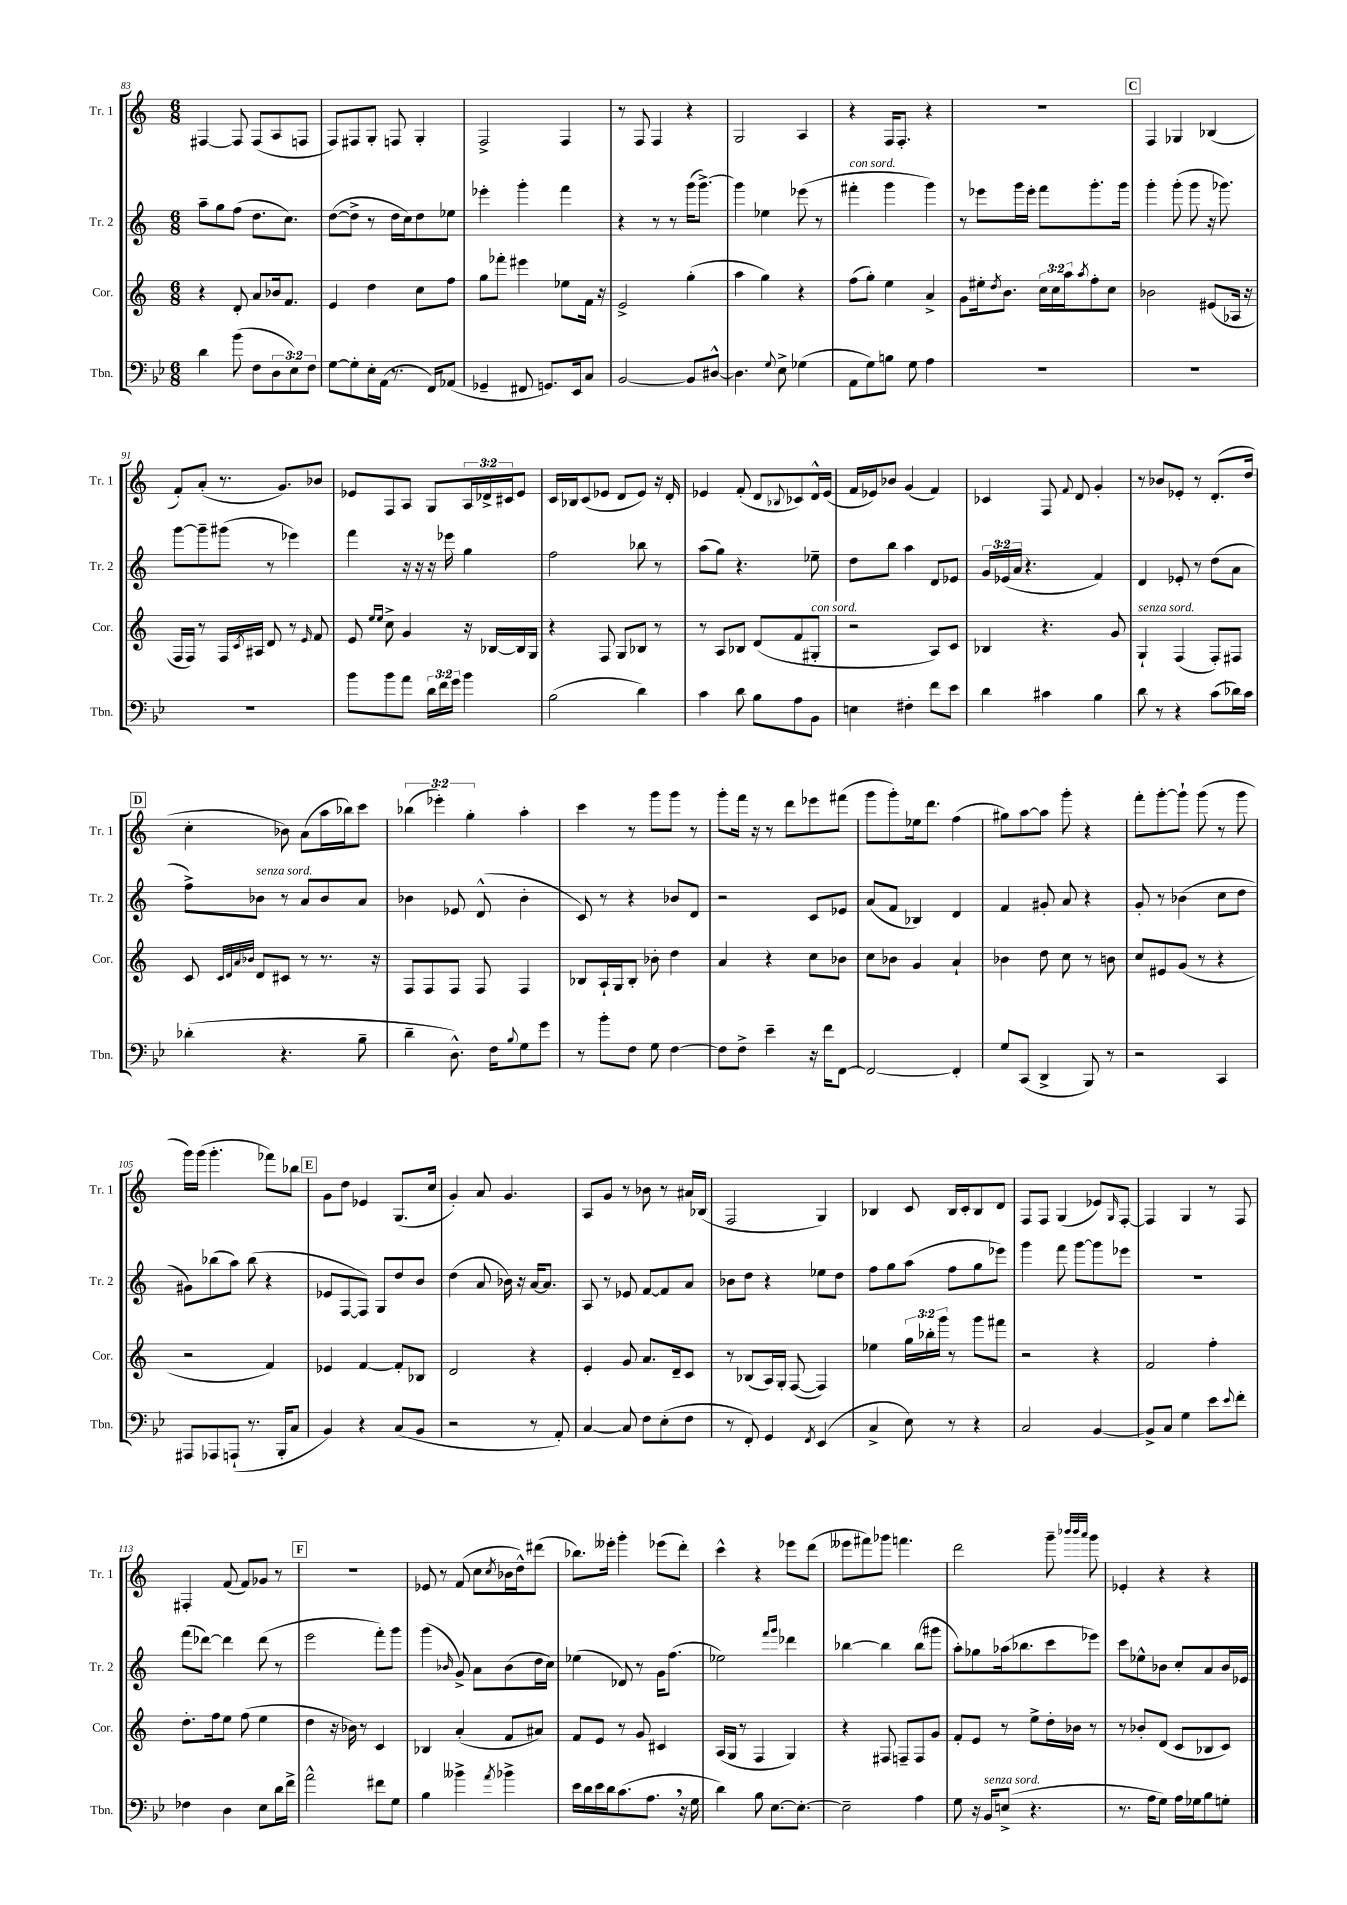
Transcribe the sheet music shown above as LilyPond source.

<<
\new StaffGroup <<
\new Staff = "s0" \with { instrumentName = "Tr. 1" shortInstrumentName = "Tr. 1" } {
    \clef treble \key c \major \numericTimeSignature \time 6/8 \override Staff.TupletNumber.text = #tuplet-number::calc-fraction-text
    fis4~ fis8 fis8( a8 f8 |
    f8) fis8 g8-. f8 g4-. |
    f2-> f4 |
    r8 f8 f4 r4 |
    g2 a4 |
    r4 f16 f8.-. r4 |
    R2. |
    \mark \markup { \box "C" } f4 ges4 bes4( |
    f'8-.) a'8-.( r8. g'8.) bes'8 |
    ees'8 f8 a8 g8 \tuplet 3/2 { a16 des'16-> cis'16 } ees'8 |
    c'16 bes16 c'8( ees'8 d'8 ees'8) r16 d'16-. |
    ees'4 f'8-.( d'8 \appoggiatura { bes8 } ces'8) d'16-^ ees'16( |
    f'16 ees'16) bes'8 g'4( f'4) |
    ces'4 f8 \appoggiatura { f'8 } d'8 g'4-. |
    r8 bes'8 ees'8-. r8 d'8.-.( d''16 |
    \mark \markup { \box "D" } c''4-. bes'8) a'8( a''16 bes''16) c'''8 |
    \tuplet 3/2 { bes''4( ees'''4-.) g''4-. } a''4-. |
    c'''4 r8 g'''8 g'''8 r8 |
    g'''8-. f'''16 r16 r8 d'''8 ees'''8 fis'''8( |
    g'''8 g'''8-.) ees''16 d'''8. f''4( |
    gis''8) a''8~ a''8 g'''8-. r4 |
    f'''8-. g'''8~-. g'''8-! g'''8( r8 g'''8 |
    g'''16) g'''16( g'''4.-. fes'''8) bes''8 |
    \mark \markup { \box "E" } g'8 d''8 ees'4 g8.( c''16 |
    g'4-.) a'8 g'4. |
    a8 g'8 r8 bes'8 r8 ais'16 bes16( |
    f2 g4) |
    bes4 c'8 bes16 c'16-. bes8 d'8 |
    f8 f8 g4( ees'8) \grace { g16 } f8~-. |
    f4 g4 r8 f8 |
    fis4-. f'8( f'8) ges'8 r8 |
    \mark \markup { \box "F" } R2. |
    ees'8 r8 f'8( c''8 \acciaccatura { c''8 } bes'16 d''16-^) dis'''8( |
    bes''8.) eeses'''16-. g'''4-. ees'''8( d'''8-.) |
    c'''4-^ r4 ees'''8 d'''8( |
    eeses'''8 fis'''8) ges'''8 f'''4. |
    d'''2 g'''8-- \grace { bes'''32 bes'''32 a'''32 } g'''8 |
    ees'4-. r4 r4 \bar "|." |
}
\new Staff = "s1" \with { instrumentName = "Tr. 2" shortInstrumentName = "Tr. 2" } {
    \clef treble \key c \major \numericTimeSignature \time 6/8 \override Staff.TupletNumber.text = #tuplet-number::calc-fraction-text
    a''8-- g''8 f''8( d''8. c''8.) |
    d''8~( d''8-> r8 d''16 c''16) d''8 ees''8 |
    ees'''4-. g'''4-. f'''4 |
    r4 r8 r8 g'''16( g'''8.~->) |
    g'''4 ees''4 ees'''8( r8 |
    fis'''4-.^\markup { \italic "con sord." } g'''4 g'''4) |
    r8 ees'''8 g'''16 ees'''16-. f'''8 g'''8.-. g'''16 |
    \mark \markup { \box "C" } g'''4-. g'''8-.( g'''8 r16 ges'''8.) |
    g'''8~ g'''8-- gis'''8( r8 ees'''4) |
    f'''4 r16 r16 r16 ees'''16 g''4 |
    f''2 bes''8 r8 |
    a''8( g''8) r4. ees''8-- |
    d''8 b''8 a''4 d'8 ees'8 |
    \tuplet 3/2 { g'16 ees'16( a'16 } r4. f'4) |
    d'4 ees'8-. r8 d''8( a'8 |
    \mark \markup { \box "D" } f''8->) bes'8^\markup { \italic "senza sord." } r8 a'8 bes'8 a'8 |
    bes'4 ees'8 d'8-^( bes'4-. |
    c'8) r8 r4 bes'8 d'8 |
    r2 c'8 ees'8 |
    a'8( f'8 bes4) d'4 |
    f'4 gis'8-. a'8 r4 |
    g'8-. r8 bes'4( c''8 d''8 |
    gis'8) bes''8( a''8) bes''8( r4 |
    \mark \markup { \box "E" } ees'8 f8~ f8) g8 d''8 b'8 |
    d''4( a'8 bes'16) r16 a'16~ a'8. |
    a8 r8 ees'8 f'8~ f'8 a'8 |
    bes'8 d''8 r4 ees''8 d''8 |
    f''8 g''8 a''8( f''8 g''8 ees'''8) |
    g'''4 f'''8 g'''8~ g'''8 ees'''8 |
    R2. |
    f'''8( des'''8~) des'''4 des'''8( r8 |
    \mark \markup { \box "F" } e'''2 f'''8-.) g'''8 |
    g'''4( \grace { bes'16 } g'8->) a'8 bes'8( d''16 c''16) |
    ees''4( des'8) r8 g'16 f''8.( |
    ees''2) \grace { f'''16 g'''16 } des'''4 |
    bes''4~ bes''4 bes''8( gis'''8 |
    a''8-.) ges''8 aes''16( bes''8. c'''8 ees'''8) |
    c'''8 ees''8-^ bes'8 c''8-. a'8 bes'16 ees'16 \bar "|." |
}
\new Staff = "s2" \with { instrumentName = "Cor." shortInstrumentName = "Cor." } {
    \clef treble \key c \major \numericTimeSignature \time 6/8 \override Staff.TupletNumber.text = #tuplet-number::calc-fraction-text
    r4 d'8-. a'8 bes'16 f'8. |
    e'4 d''4 c''8 f''8 |
    g''8 fes'''8-. eis'''4 ees''8 f'16 r16 |
    e'2-> g''4-.( |
    a''4 g''4) r4 |
    f''8( g''8-.) e''4 a'4-> |
    g'8 eis''16-. \acciaccatura { d''8 } b'8. \tuplet 3/2 { c''16 c''16 a''16 } \acciaccatura { a''8 } f''8-. c''8 |
    \mark \markup { \box "C" } bes'2 eis'8( aes16 r16 |
    f16 f16) r8 f16 \acciaccatura { c'8 } ais16 d'8 r8 \grace { e'16 } f'8 |
    e'8 \grace { e''16 e''16 } c''8-> g'4 r16 bes16~ bes16 g16 |
    r4 f8 g8 bes8 r8 |
    r8 a8 bes8 d'8( f'8 gis8-.^\markup { \italic "con sord." } |
    r2 a8) c'8 |
    bes4 r4. g'8 |
    g4-!^\markup { \italic "senza sord." } f4( f8-.) fis8 |
    \mark \markup { \box "D" } c'8 \grace { c'32 d'32 a'32 bes'32 } d'8 cis'8 r8 r8. r16 |
    f8 f8 f8 f8 f4 |
    bes8 a16-! g16 bes8-. bes'8-. d''4 |
    a'4 r4 c''8 bes'8 |
    c''8 bes'8 g'4 a'4-! |
    bes'4 d''8 c''8 r8 b'8 |
    c''8 eis'8 g'8( r8 r4 |
    r2 f'4) |
    \mark \markup { \box "E" } ees'4 f'4~ f'8-. bes8 |
    d'2 r4 |
    e'4-. g'8 a'8. d'16-- c'8 |
    r8 bes8( a16) g16-. f8~( f4) |
    ees''4 \tuplet 3/2 { g''16 bes''16-. g'''16 } r8 g'''8 fis'''8 |
    r2 r4 |
    f'2 f''4-. |
    d''8.-. f''16 e''8 f''8( e''4 |
    \mark \markup { \box "F" } d''4 r16 bes'16) r8 c'4 |
    bes4 a'4-.( f'8 ais'8) |
    f'8 e'8 r8 g'8 cis'4 |
    a16( g16 r8 f4 g4) |
    r4 fis8 f8-- f8 g'8 |
    f'8-. e'8 r8 e''8-> d''16-. bes'16 r8 |
    r8 bes'8-. d'8( c'8 bes8 c'8) \bar "|." |
}
\new Staff = "s3" \with { instrumentName = "Tbn." shortInstrumentName = "Tbn." } {
    \clef bass \key bes \major \numericTimeSignature \time 6/8 \override Staff.TupletNumber.text = #tuplet-number::calc-fraction-text
    d'4 bes'8( f8 \tuplet 3/2 { d8 ees8) f8 } |
    g8~ g8-. ees16-. a,16( r8. f,16) aes,8( |
    ges,4-- fis,8 g,8.) ees,16 c8 |
    bes,2~ bes,8 dis8~-^ |
    dis4. \appoggiatura { g8 } ees8-> ges4( |
    a,8 g8) b8 g8 a4 |
    R2. |
    \mark \markup { \box "C" } R2. |
    R2. |
    bes'8 bes'8 a'8 \tuplet 3/2 { d'16 f'16 g'16 } bes'4 |
    bes2( d'4) |
    c'4 d'8 bes8 a8 bes,8 |
    e4 fis4-. f'8 ees'8 |
    d'4 cis'4 bes4 |
    d'8 r8 r4 c'8( des'16) c'16 |
    \mark \markup { \box "D" } des'4-.( r4. bes8-- |
    d'4-- d8.-^) f16 \appoggiatura { bes8 } g8 g'8 |
    r8 bes'8-. f8 g8 f4~ |
    f8 f8-> ees'4-- r16 f'16 f,8~ |
    f,2~ f,4-. |
    g8 c,8( d,4-> bes,,8) r8 |
    r2 c,4 |
    ais,,8 aes,,8 a,,8-!( r8. bes,,16-. c8 |
    \mark \markup { \box "E" } bes,4) r4 c8( bes,8 |
    r2 r8 a,8-.) |
    c4~ c8 f8 ees8-.( f8 |
    r8 f,8-.) g,4 \acciaccatura { f,8 } ees,4( |
    c4-> ees8) r8 r4 |
    c2 bes,4~ |
    bes,8-> c8 g4 ees'8 \appoggiatura { ees'8 } f'8-. |
    fes4 d4 ees8 d'16 f'16-> |
    \mark \markup { \box "F" } a'2-^ fis'8 g8 |
    bes4 beses'4-> \acciaccatura { a'8 } bes'4-> |
    ees'16 d'16 ees'16 d'16 c'8.( a8. \breathe r16 g16 |
    d'4) bes8 ees8.~ ees8.~-. |
    ees2-- a4 |
    g8 r16 bes,16^\markup { \italic "senza sord." } e8->( r4. |
    r8. a16 g8) a16 ges16 bes8 g8-. \bar "|." |
}
>>
>>
\layout { \context { \Score currentBarNumber = #83 } }
